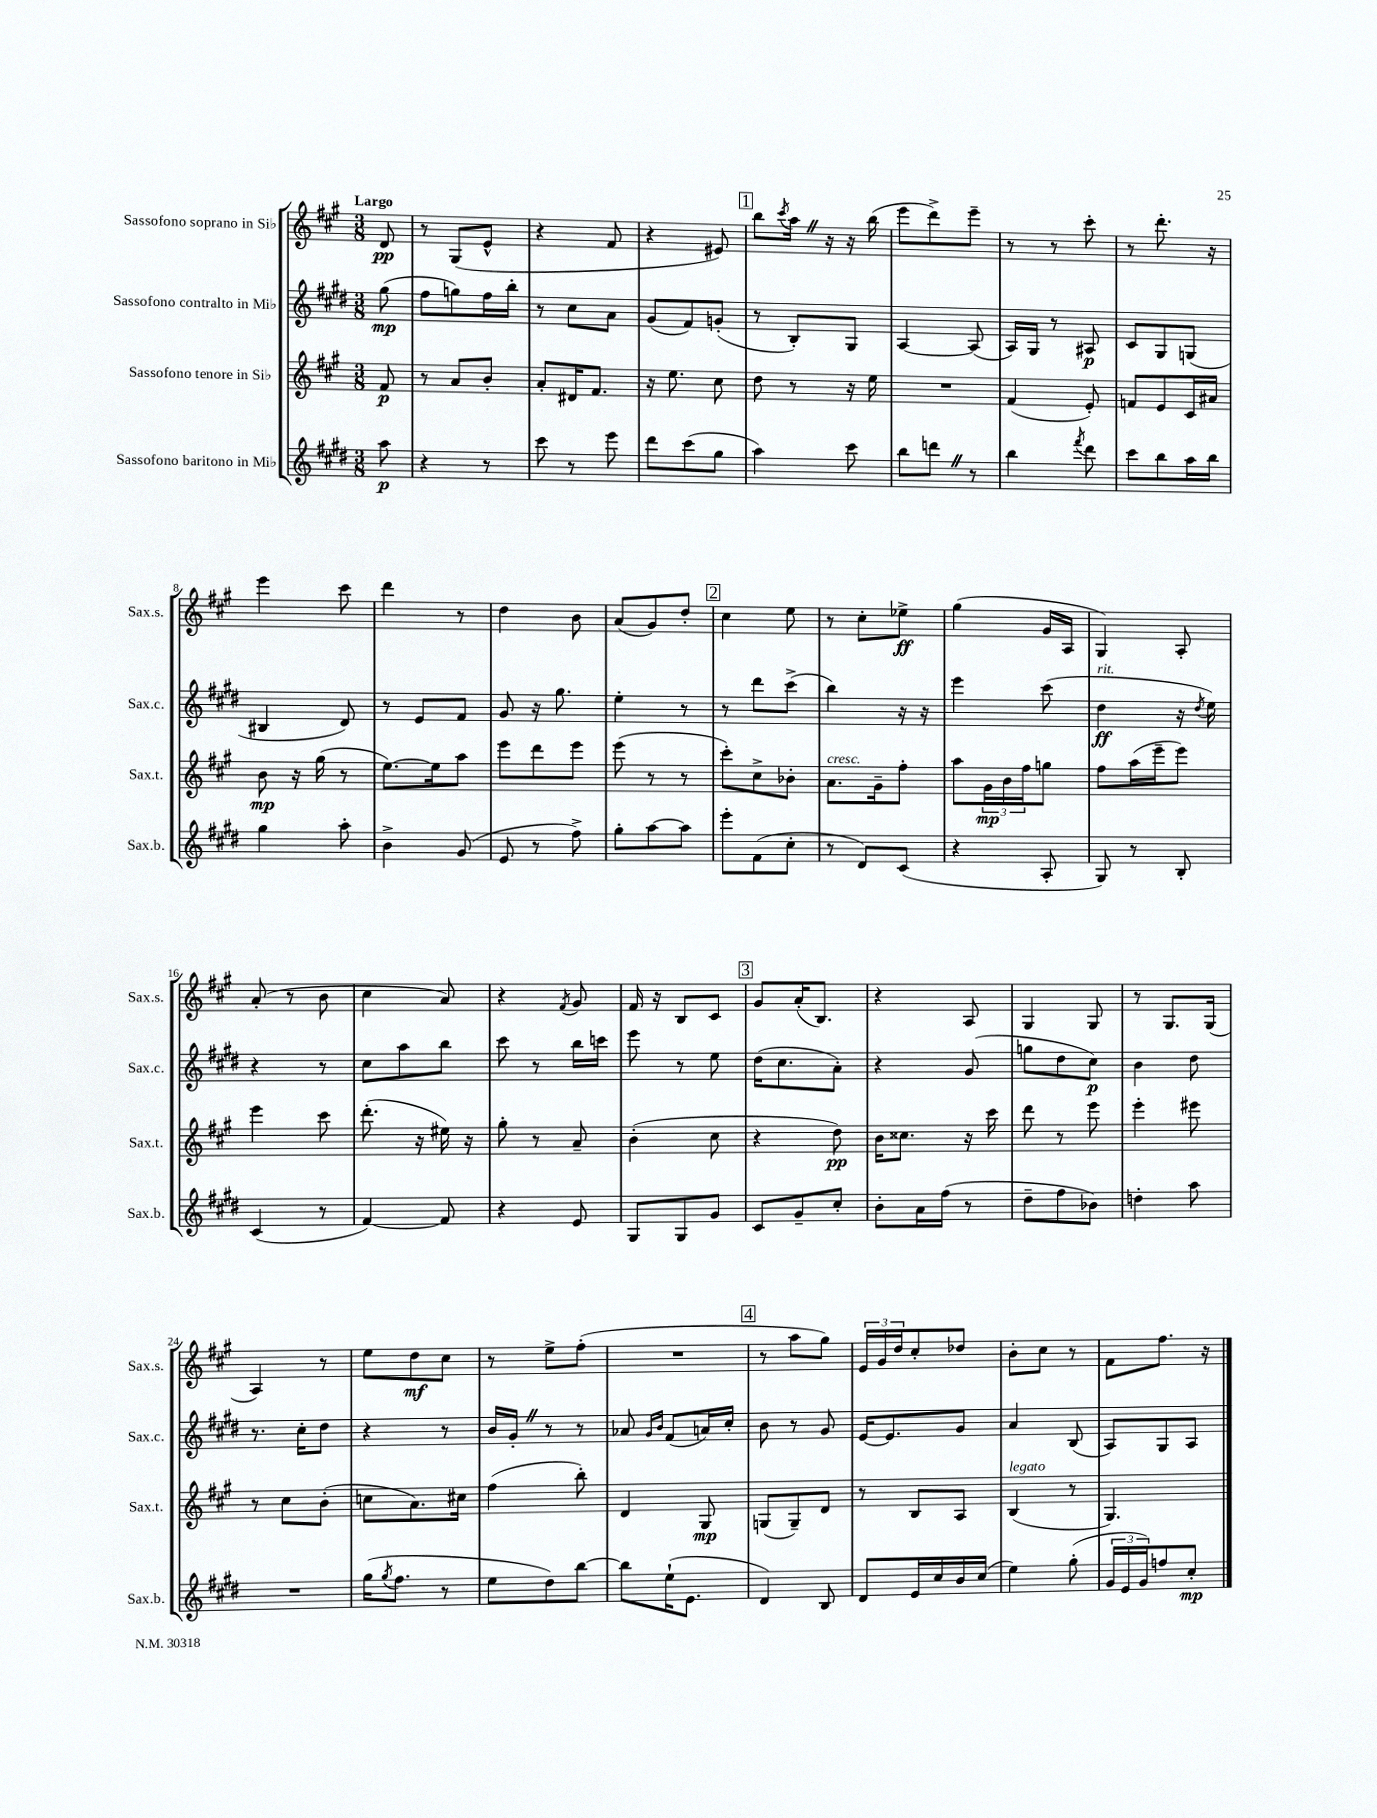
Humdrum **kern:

**kern	**kern	**kern	**kern
*staff4	*staff3	*staff2	*staff1
*clefG2	*clefG2	*clefG2	*clefG2
*k[f#c#g#d#]	*k[f#c#g#]	*k[f#c#g#d#]	*k[f#c#g#]
*M3/8	*M3/8	*M3/8	*M3/8
8aa	8f#	(8gg#	8d
=	=	=	=
4r	8r	8ff#	8r
.	8a	8gg)	(8G#
8r	8b'	16ff#	8e^^
.	.	16bb'	.
=	=	=	=
8ccc#	8a'	8r	4r
8r	16d#	8cc#	.
.	8.f#	.	.
8eee	.	8a	8f#
=	=	=	=
8ddd#	16r	(8g#	4r
.	8.ee	.	.
(8ccc#	.	8f#)	.
8gg#	8cc#	(8g'	8e#)
=	=	=	=
4aa)	8dd	8r	8bb
.	.	.	8qccc#
.	8r	8B')	16aa
.	.	.	16r
8ccc#	16r	8G#	16r
.	16ee	.	(16bb
=	=	=	=
8bb	4.r	[4A	8eee
8ddd	.	.	8ddd^)
8r	.	(8A]	8eee~
=	=	=	=
4bb	(4f#	16A)	8r
.	.	16G#	.
.	.	8r	8r
8qfff#	.	.	.
8ddd#	8e')	8A#	8ccc#'
=	=	=	=
8ccc#	8f	8c#	8r
8bb	8e	8G#	8.ddd'
16aa	16c#	(8G	.
16bb	16a#	.	16r
=	=	=	=
4gg#	8b	4B#	4eee
.	16r	.	.
.	(16gg#	.	.
8aa'	8r	8d#)	8ccc#
=	=	=	=
4b^	[8.ee)	8r	4ddd
.	.	8e	.
.	16ee]	.	.
(8g#	8aa	8f#	8r
=	=	=	=
8e	8eee	8g#	4dd
8r	8ddd	16r	.
.	.	8.gg#	.
8ff#^)	8eee	.	8b
=	=	=	=
8gg#'	(8eee	4ee'	(8a
[8aa	8r	.	8g#)
8aa]	8r	8r	8dd'
=	=	=	=
8eee'	8ccc#')	8r	4cc#
(8f#	8cc#^	8ddd#	.
8cc#'	8b-'	(8ccc#^	8ee
=	=	=	=
8r	8.a	4bb)	8r
8d#)	.	.	8cc#'
.	16g#~	.	.
(8c#	8ff#'	16r	8ee-^
.	.	16r	.
=	=	=	=
4r	8aa	4eee	(4gg#
.	24g#	.	.
.	24b	.	.
.	24ff#	.	.
8A'	8gg	(8ccc#	16g#
.	.	.	16A
=	=	=	=
8G#)	8ff#	4dd#	4G#)
8r	(16aa	.	.
.	16eee~	.	.
8B'	8eee)	16r	8A'
.	.	8qdd#	.
.	.	16ee)	.
=	=	=	=
(4c#	4eee	4r	(8a'
.	.	.	8r
8r	8ccc#	8r	8b
=	=	=	=
[4f#)	(8.ddd'	8cc#	4cc#
.	.	8aa	.
.	16r	.	.
8f#]	16ee#)	8bb	8a)
.	16r	.	.
=	=	=	=
4r	8gg#'	8ccc#	4r
.	8r	8r	.
.	.	.	8qf#
8e	8a~	16bb	8g#
.	.	16ccc	.
=	=	=	=
8G#	(4b'	8eee	16f#
.	.	.	16r
8G#	.	8r	8B
8g#	8cc#	8ee	8c#
=	=	=	=
8c#	4r	(16dd#	8g#
.	.	8.cc#	.
8g#~	.	.	(16a'
.	.	.	8.B)
8cc#'	8dd)	8a')	.
=	=	=	=
8b'	16b	4r	4r
.	8.cc##	.	.
16a	.	.	.
(16ff#	.	.	.
8r	16r	(8g#	8A
.	16ccc#	.	.
=	=	=	=
8dd#~	8ddd	8gg	4G#
8ff#	8r	8dd#	.
8b-)	8eee	8cc#)	8G#
=	=	=	=
4dd'	4eee'	4b	8r
.	.	.	8.G#
8aa	8eee#	8dd#	.
.	.	.	(16G#
=	=	=	=
4.r	8r	8.r	4A)
.	8cc#	.	.
.	.	16cc#'	.
.	(8b'	8dd#	8r
=	=	=	=
(16gg#	8cc	4r	8ee
8qgg#	.	.	.
8.ff#	.	.	.
.	8.a)	.	8dd
8r	.	8r	8cc#
.	16cc#	.	.
=	=	=	=
8ee	(4ff#	16b	8r
.	.	16g#'	.
8dd#)	.	8r	8ee^
[8bb	8bb')	8r	(8ff#'
=	=	=	=
8bb]	4d	8a-	4.r
.	.	16qqg#	.
.	.	16qqb	.
(16ee`	.	(8f#	.
8.e	.	.	.
.	8G#	16a)	.
.	.	16cc#'	.
=	=	=	=
4d#)	(8G	8b	8r
.	8G~)	8r	8aa
8B	8d	8g#	8gg#)
=	=	=	=
8d#	8r	[16e	24e
.	.	.	24g#
.	.	8.e]	.
.	.	.	24dd
16e	8B	.	8cc#'
16cc#	.	.	.
16b	8A	8g#	8dd-
(16cc#	.	.	.
=	=	=	=
4ee)	(4B	4a	8b'
.	.	.	8cc#
(8gg#'	8r	(8B	8r
=	=	=	=
24g#	4.G#)	8A)	8f#
24e	.	.	.
24g#)	.	.	.
8ff	.	8G#	8.ff#
8cc#'	.	8A	.
.	.	.	16r
==	==	==	==
*-	*-	*-	*-
